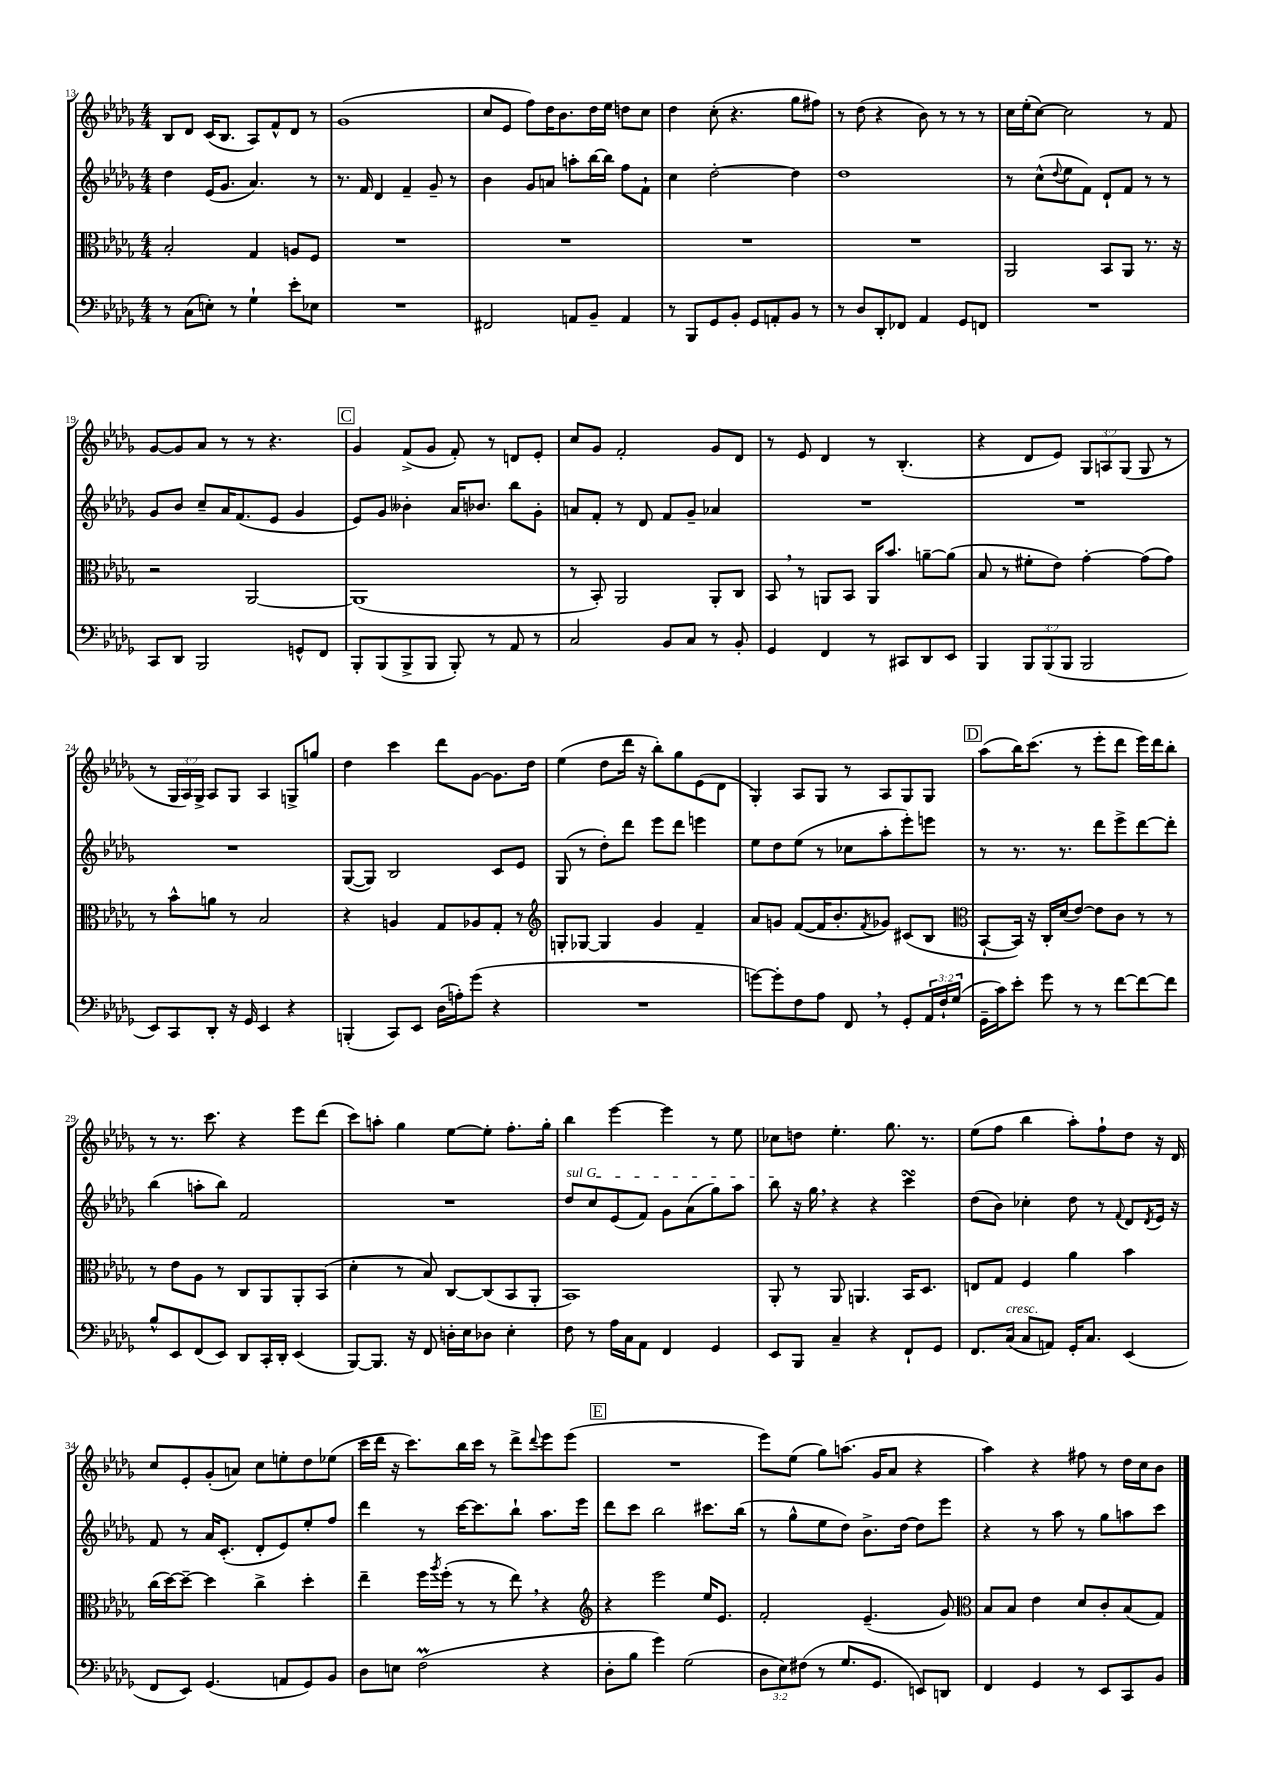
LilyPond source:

<<
\new StaffGroup <<
\new Staff = "s0" {
    \clef treble \key des \major \numericTimeSignature \time 4/4 \override Staff.TupletNumber.text = #tuplet-number::calc-fraction-text
    bes8 des'8 c'16( bes8. aes8) f'8-^ des'8 r8 |
    ges'1( |
    c''8 ees'8 f''8) des''16 bes'8. des''16 ees''16 d''8 c''8 |
    des''4 c''8-.( r4. ges''8 fis''8) |
    r8 des''8( r4 bes'8) r8 r8 r8 |
    c''16 ees''16-.( c''8~) c''2 r8 f'8 |
    ges'8~ ges'8 aes'8 r8 r8 r4. |
    \mark \markup { \box "C" } ges'4 f'8->( ges'8 f'8-.) r8 d'8 ees'8-. |
    c''8 ges'8 f'2-. ges'8 des'8 |
    r8 ees'8 des'4 r8 bes4.-.( |
    r4 des'8 ees'8) \tuplet 3/2 { ges8 a8 ges8( } ges8 r8 |
    r8 \tuplet 3/2 { ges16 aes16) ges16-> } aes8 ges8 aes4 g8-> g''8 |
    des''4 c'''4 des'''8 ges'8~ ges'8. des''16 |
    ees''4( des''8 des'''16 r16 bes''8-.) ges''8 ees'8( des'8 |
    ges4-.) aes8 ges8 r8 aes8 ges8 ges8 |
    \mark \markup { \box "D" } aes''8( bes''16) c'''8.( r8 ees'''8-. des'''8 ees'''16) des'''16 bes''8-. |
    r8 r8. c'''8. r4 ees'''8 des'''8( |
    c'''8) a''8-. ges''4 ees''8~ ees''8-. f''8.-. ges''16-. |
    bes''4 ees'''4~ ees'''4 r8 ees''8 |
    ces''8 d''8 ees''4.-. ges''8. r8. |
    ees''8( f''8 bes''4 aes''8-.) f''8-! des''8 r16 des'16 |
    c''8 ees'8-. ges'8-.( a'8) c''8 e''8-. des''8 ees''8( |
    c'''16 des'''16 r16 c'''8.) bes''16 c'''16 r8 des'''8-> \appoggiatura { des'''8 } ees'''8 ees'''8( |
    \mark \markup { \box "E" } R1 |
    ees'''8) ees''8( ges''8) a''8.( ges'16 aes'8 r4 |
    aes''4) r4 fis''8 r8 des''16 c''16 bes'8 \bar "|." |
}
\new Staff = "s1" {
    \clef treble \key des \major \numericTimeSignature \time 4/4
    des''4 ees'16( ges'8. aes'4.) r8 |
    r8. f'16 des'4 f'4-- ges'8-- r8 |
    bes'4 ges'8 a'8 a''8-. bes''16~ bes''16 f''8 f'8-! |
    c''4 des''2~-. des''4 |
    des''1 |
    r8 c''8-^( \appoggiatura { des''8 } ees''8 f'8) des'8-! f'8 r8 r8 |
    ges'8 bes'8 c''8-- aes'16 f'8.( ees'8 ges'4 |
    \mark \markup { \box "C" } ees'8) ges'8 beses'4-. aes'16 bes'8. bes''8 ges'8-. |
    a'8 f'8-. r8 des'8 f'8 ges'8-- aes'4 |
    R1 |
    R1 |
    R1 |
    ges8~( ges8) bes2 c'8 ees'8 |
    ges8( r8 des''8-.) des'''8 ees'''8 des'''8 e'''4 |
    ees''8 des''8 ees''8( r8 ces''8 aes''8-. ees'''8-.) e'''8 |
    \mark \markup { \box "D" } r8 r8. r8. des'''8 ees'''8-> des'''8~ des'''8-. |
    bes''4( a''8-. bes''8) f'2 |
    R1 |
    \once \override TextSpanner.bound-details.left.text = \markup { \italic "sul G" } des''8\startTextSpan c''8 ees'8( f'8) ges'8 aes'8( ges''8) aes''8 |
    bes''8\stopTextSpan r16 ges''16 \breathe r4 r4 c'''4\turn |
    des''8( bes'8) ces''4-. des''8 r8 \appoggiatura { f'8 } des'8 \acciaccatura { des'8 } ees'16 r16 |
    f'8 r8 aes'16 c'8.-.( des'8-. ees'8) ees''8-. f''8 |
    des'''4 r8 c'''16~ c'''8. bes''8-! aes''8. ees'''16 |
    \mark \markup { \box "E" } des'''8 c'''8 bes''2 cis'''8. bes''16( |
    r8 ges''8-^ ees''8 des''8) bes'8.-> des''16~ des''8 ees'''8 |
    r4 r8 aes''8 r8 ges''8 a''8 c'''8 \bar "|." |
}
\new Staff = "s2" {
    \clef alto \key des \major \numericTimeSignature \time 4/4
    bes2-. ges4 a8 f8 |
    R1 |
    R1 |
    R1 |
    R1 |
    aes,2 bes,8 aes,8 r8. r16 |
    r2 aes,2~ |
    \mark \markup { \box "C" } aes,1( |
    r8 bes,8-.) aes,2 aes,8-. c8 |
    bes,8 \breathe r8 a,8 bes,8 a,16 bes'8. a'8~-- a'8( |
    bes8 r8 fis'8-. ees'8) ges'4~-. ges'8( ges'8) |
    r8 bes'8-^ a'8 r8 bes2 |
    r4 a4 ges8 aes8 ges8-. r8 |
    \clef treble g8-. ges8~ ges4 ges'4 f'4-- |
    aes'8 g'8 f'8~( f'16 bes'8.-. \acciaccatura { f'8 } ges'8) cis'8( bes8 |
    \mark \markup { \box "D" } \clef alto bes,8~-! bes,16) r16 c16-. des'16( ees'8~) ees'8 c'8 r8 r8 |
    r8 ees'8 aes8 r8 c8 aes,8 aes,8-. bes,8( |
    des'4-. r8 bes8) c8~ c8( bes,8 aes,8-. |
    bes,1) |
    aes,8-. r8 aes,8 a,4. bes,16 des8. |
    e8 ges8 f4 aes'4 bes'4 |
    c''16( des''16~) des''8~-- des''4 c''4-> des''4-. |
    ees''4-- f''16 \acciaccatura { aes''8 } f''16-.( r8 r8 ees''8) \breathe r4 |
    \mark \markup { \box "E" } \clef treble r4 ees'''2 ees''16 ees'8. |
    f'2-. ees'4.--( ges'8) |
    \clef alto bes8 bes8 ees'4 des'8 c'8-. bes8( ges8) \bar "|." |
}
\new Staff = "s3" {
    \clef bass \key des \major \numericTimeSignature \time 4/4 \override Staff.TupletNumber.text = #tuplet-number::calc-fraction-text
    r8 c8( e8-.) r8 ges4-! ees'8-. ees8 |
    R1 |
    fis,2 a,8 bes,8-- a,4 |
    r8 bes,,8 ges,8 bes,8-. ges,8 a,8-. bes,8 r8 |
    r8 des8 des,8-. fes,8 aes,4 ges,8 f,8 |
    R1 |
    c,8 des,8 bes,,2 g,8-^ f,8 |
    \mark \markup { \box "C" } bes,,8-. bes,,8( bes,,8-> bes,,8 bes,,8-.) r8 aes,8 r8 |
    c2 bes,8 c8 r8 bes,8-. |
    ges,4 f,4 r8 cis,8 des,8 ees,8 |
    bes,,4 \tuplet 3/2 { bes,,8 bes,,8( bes,,8 } bes,,2 |
    ees,8) c,8 des,8-. r16 ges,16 ees,4 r4 |
    b,,4-.( c,8) ees,8 des16( a16-.) ges'8( r4 |
    R1 |
    g'8~) g'8-. f8 aes8 f,8 \breathe r8 ges,8-. \tuplet 3/2 { aes,16 f16-! ges16( } |
    \mark \markup { \box "D" } ges,16-- c'16) ees'8-. ges'8 r8 r8 f'8~ f'8~ f'8 |
    bes8-^ ees,8 f,8( ees,8) des,8 c,16-. des,16-. ees,4( |
    bes,,8~) bes,,8. r16 f,8 d16-. ees16 des8 ees4-. |
    f8 r8 aes16 c16 aes,8 f,4 ges,4 |
    ees,8 bes,,8 c4-- r4 f,8-! ges,8 |
    f,8. c16^\markup { \italic "cresc." }( c8 a,8) ges,16-. c8. ees,4( |
    f,8 ees,8) ges,4.( a,8 ges,8) bes,8 |
    des8 e8 f2\prall( r4 |
    \mark \markup { \box "E" } des8-. bes8 ges'4) ges2( |
    \tuplet 3/2 { des8 ees8) fis8( } r8 ges8. ges,8. e,8) d,8 |
    f,4 ges,4 r8 ees,8 c,8 bes,8 \bar "|." |
}
>>
>>
\layout { \context { \Score currentBarNumber = #13 } }
